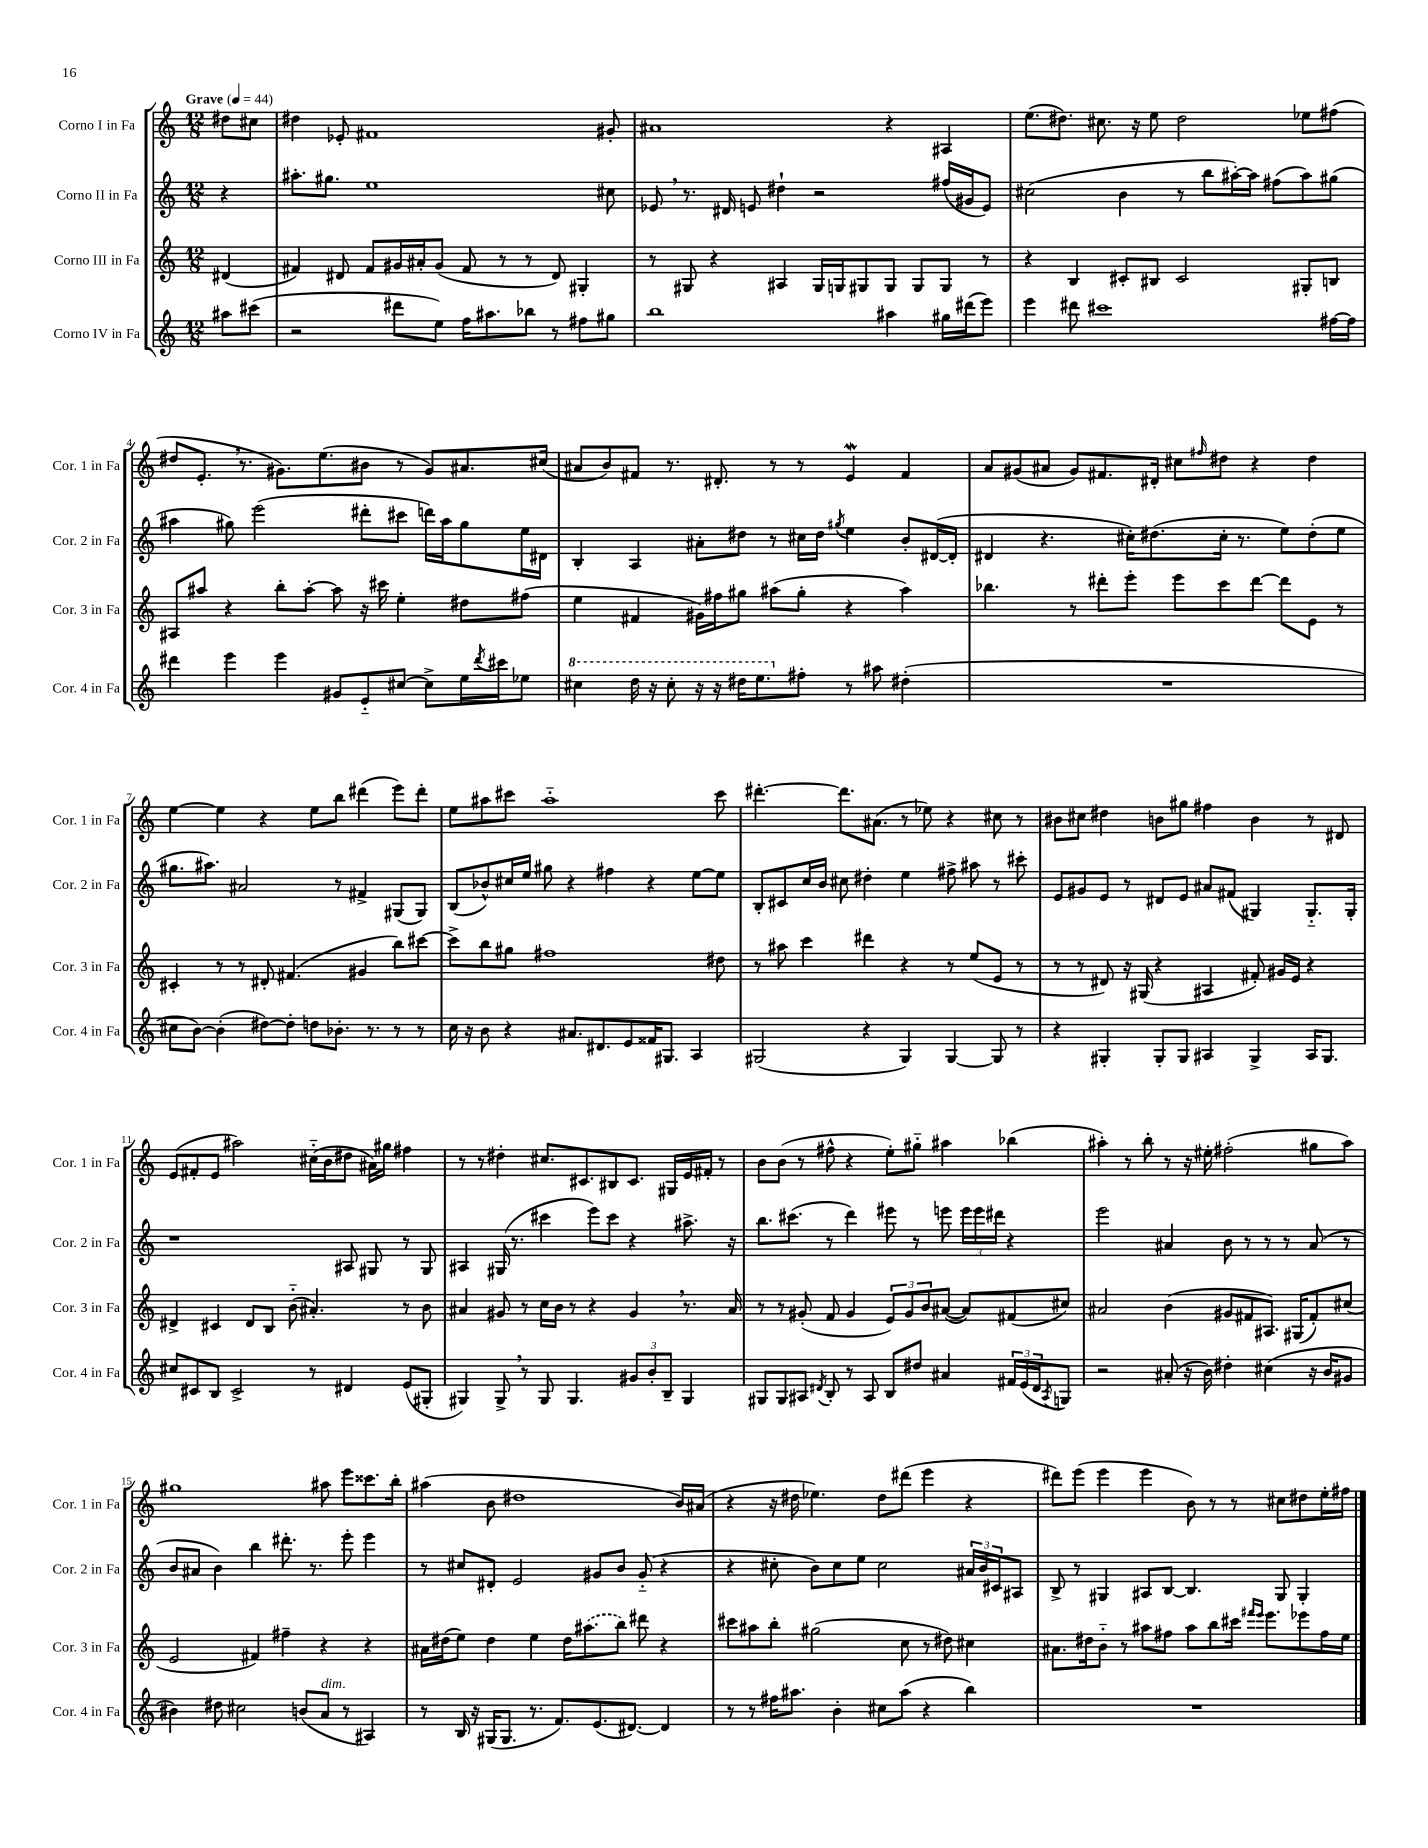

**kern	**kern	**kern	**kern
*staff4	*staff3	*staff2	*staff1
*clefG2	*clefG2	*clefG2	*clefG2
*k[]	*k[]	*k[]	*k[]
*M12/8	*M12/8	*M12/8	*M12/8
*MM44	*MM44	*MM44	*MM44
8aa#	(4d#	4r	8dd#
(8ccc#	.	.	8cc#
=	=	=	=
2r	4f#)	8.aa#'	4dd#
.	.	8.gg#	.
.	8d#	.	8e-'
.	8f#	1ee	1f#
8ddd#	16g#	.	.
.	16a#'	.	.
8ee)	(8g#	.	.
16ff	8f#	.	.
8.aa#	.	.	.
.	8r	.	.
8bb-	8r	.	.
8r	8d#)	.	.
8ff#	4G#'	.	.
8gg#	.	8cc#	8g#'
=	=	=	=
1bb	8r	8e-	1a#
.	8G#	8.r	.
.	4r	.	.
.	.	16d#	.
.	.	8e	.
.	4A#	4dd#`	.
.	16G#	2r	.
.	16G	.	.
.	8G#	.	.
4aa#	8G#	.	4r
.	8G#	.	.
16gg#	8G#	(16ff#	4A#
(16ddd#	.	16g#	.
8eee)	8r	8e)	.
=	=	=	=
4eee	4r	(2cc#	(8.ee
.	.	.	8.dd#)
8ddd#	4B	.	.
1ccc#	.	.	8.cc#
.	8c#'	4b	.
.	.	.	16r
.	8B#	.	8ee
.	2c#	8r	2dd#
.	.	8bb	.
.	.	[16aa#')	.
.	.	16aa#]	.
.	.	(8ff#	.
.	8G#'	8aa#)	8ee-
[16ff#	8B	(8gg#	(8ff#
16ff#]	.	.	.
=	=	=	=
4ddd#	8A#	4aa#	8dd#
.	8aa#	.	8.e'
4eee	4r	8gg#)	.
.	.	.	8.r
.	.	(2eee	.
4eee	8bb'	.	8.g#)
.	[8aa#'	.	.
.	.	.	(8.ee
8g#	8aa#]	.	.
8e'~	16r	8ddd#'	8b#
.	16ccc#	.	.
[8cc#	4ee'	8ccc#	8r
8cc#^]	.	16ddd)	8g#)
.	.	16aa#	.
16ee	8dd#	8gg#	8.a#
8qddd#	.	.	.
16ccc#	.	.	.
8ee-	(8ff#	16ee	.
.	.	16d#	(16cc#
=	=	=	=
4ccc#	4ee	4B'	8a#
.	.	.	8b)
16ddd	4f#	4A	8f#
16r	.	.	.
8ccc#'	.	.	8.r
16r	16g#)	8a#'	.
16r	16ff#	.	8.d#'
16ddd#	8gg#	8dd#	.
8.eee	.	.	.
.	(8aa#	8r	8r
8ff#'	8gg#'	16cc#	8r
.	.	16dd#	.
.	.	8qgg#	.
8r	4r	4ee	4e
8aa#	.	.	.
(4dd#'	4aa#)	8b'	4f#
.	.	([16d#	.
.	.	16d#']	.
=	=	=	=
1.r	4.bb-	4d#	8a
.	.	.	(8g#
.	.	4.r	8a#
.	8r	.	8g#)
.	8ddd#'	.	8.f#
.	8eee'	16cc#')	.
.	.	(8.dd#	16d#'
.	8eee	.	8cc#
.	.	.	16qqff#
.	8ccc	16cc#'	8dd#
.	.	8.r	.
.	[8ddd#	.	4r
.	8ddd#]	8ee)	.
.	8e	(8dd#'	4dd#
.	8r	8ee	.
=	=	=	=
8cc#	4c#'	8.gg#	[4ee
[8b)	.	.	.
.	.	8.aa#)	.
(4b']	8r	.	4ee]
.	8r	2a#	.
[8dd#)	8d#'	.	4r
8dd#']	(4.f#	.	.
8dd	.	.	8ee
8.b-'	.	8r	8bb
.	4g#	4f#^	(4ddd#
8.r	.	.	.
8r	8bb)	(8G#	8eee)
8r	[8ccc#	8G#)	8ddd#'
=	=	=	=
16cc	8ccc#^]	(8B	8ee
16r	.	.	.
8b	8bb	8b-^^)	8aa#
4r	8gg#	16cc#	8ccc#
.	.	16ee	.
.	1ff#	8gg#	1aa#'~
8.a#	.	4r	.
8.d#	.	.	.
.	.	4ff#	.
8e	.	.	.
16f##	.	4r	.
8.G#	.	.	.
4A	.	[8ee	.
.	8dd#	8ee]	8ccc#
=	=	=	=
(2G#	8r	8B'	[4.ddd#'
.	8aa#	8c#	.
.	4ccc	16cc	.
.	.	16b	.
.	.	8cc#	8.ddd#]
4r	4ddd#	4dd#'	.
.	.	.	(8.a#
4G#)	4r	4ee	8r
.	.	.	8ee-)
[4G#	8r	8ff#^	4r
.	(8ee	8aa#	.
8G#]	8e	8r	8cc#
8r	8r	8ccc#'	8r
=	=	=	=
4r	8r	8e	8b#
.	8r	8g#	8cc#
4G#'	8d#)	8e	4dd#
.	16r	8r	.
.	(16G#	.	.
8G#'	4r	8d#	8b
8G#	.	8e	8gg#
4A#	4A#	8a#	4ff#
.	.	(8f#	.
4G#^	8f#')	4G#)	4b
.	16g#	.	.
.	16e	.	.
16A#	4r	8.G#'~	8r
8.G#	.	.	.
.	.	.	8d#
.	.	16G#'	.
=	=	=	=
8cc#	4d#^	1r	(8e
8c#	.	.	8f#'
8B	4c#	.	8e
2c#^	.	.	2aa#)
.	8d#	.	.
.	8B	.	.
.	(8b'~	.	.
8r	4.a#')	.	(16cc#'~
.	.	.	16b
4d#	.	8A#	8dd#
.	.	8G#	16a#)
.	.	.	16gg#
(8e	8r	8r	4ff#
8G#'	8b	8G#	.
=	=	=	=
4G#)	4a#	4A#	8r
.	.	.	8r
8G#^	8g#	(16G#	4dd#'
.	.	8.r	.
8r	8r	.	.
8G#	16cc	4ccc#	8.cc#
.	16b	.	.
4.G#	8r	.	.
.	.	.	8.c#
.	4r	8eee)	.
.	.	8ccc#	8B#
12g#	4g#	4r	8.c#
12b'	.	.	.
12B~	.	.	.
.	.	.	16G#
4G#	8.r	8.aa#^	16e
.	.	.	16f#'
.	.	.	8r
.	16a#	16r	.
=	=	=	=
8G#	8r	8.bb	8b
8G#	8r	.	(8b
.	.	(8.ccc#	.
8A#	(8g#'	.	8r
8qd#	.	.	.
8B'	8f	8r	8ff#^^
8r	4g#	4ddd)	4r
8A#	.	.	.
8B	12e)	8eee#	8ee')
.	12g#	.	.
8dd#	.	8r	8gg#'~
.	12b	.	.
4a#	([8a#	8eee	4aa#
.	8a#])	24eee	.
.	.	24eee	.
.	.	24ddd#	.
24f#	(8f#	4r	(4bb-
(24e	.	.	.
24d#	.	.	.
8qA#	.	.	.
8G)	8cc#)	.	.
=	=	=	=
2r	2a#	2eee	4aa#')
.	.	.	8r
.	.	.	8bb'
(8a#'	(4b	4a#	8r
16r	.	.	16r
16b)	.	.	16ee#'
4dd#'	8g#	8b	(2ff#'
.	8f#	8r	.
(4cc#	8.A#)	8r	.
.	.	8r	.
.	(16G#	.	.
16r	8f#')	(8a#	8gg#
16b	.	.	.
8g#	(8cc#	8r	8aa#)
=	=	=	=
4b#)	2e	8b	1gg#
.	.	8a#	.
8dd#	.	4b)	.
2cc#	.	.	.
.	4f#)	4bb	.
.	4ff#~	8.ddd#'	.
(8b	.	.	.
.	.	8.r	.
8a	4r	.	8aa#
8r	.	8eee'	8eee
4A#)	4r	4eee	8.ccc##
.	.	.	16bb'
=	=	=	=
8r	16a#	8r	(4aa#
.	(16dd#	.	.
16B	8ee)	8cc#	.
16r	.	.	.
(16G#	4dd#	8d#'	8b
8.G#	.	.	.
.	.	2e	1dd#
8.r	4ee	.	.
8.f)	.	.	.
.	16dd#	.	.
.	(8.aa#	.	.
(8.e	.	8g#	.
.	8bb)	8b	.
[8.d#)	.	.	.
.	8ddd#	(8g#'~	.
4d#]	4r	4r	.
.	.	.	16b)
.	.	.	(16a#
=	=	=	=
8r	8ccc#	4r	4r
8r	8aa#	.	.
16ff#	8bb'	8cc#'	16r
8.aa#	.	.	16dd#
.	(2gg#	8b)	4.ee-)
4b'	.	8cc#	.
.	.	8ee	.
8cc#	.	2cc#	8dd#
(8aa#	8cc	.	(8ddd#
4r	8r	.	4eee
.	8dd#)	.	.
4bb)	4cc#	24a#	4r
.	.	24b	.
.	.	24c#	.
.	.	8A#	.
=	=	=	=
1.r	8.a#	8B^	8ddd#)
.	.	8r	(8eee
.	16dd#	.	.
.	8b'~	4G#	4eee
.	8r	.	.
.	8aa#	8A#	4eee
.	8ff#	[8B	.
.	8aa#	4.B]	8b)
.	8bb	.	8r
.	16ccc#	.	8r
.	16qqfff#	.	.
.	16qqeee	.	.
.	8.eee	.	.
.	.	8G#	8cc#
.	8eee-	4G#'	8dd#
.	16ff#	.	16ee'
.	16ee	.	16ff#
==	==	==	==
*-	*-	*-	*-
